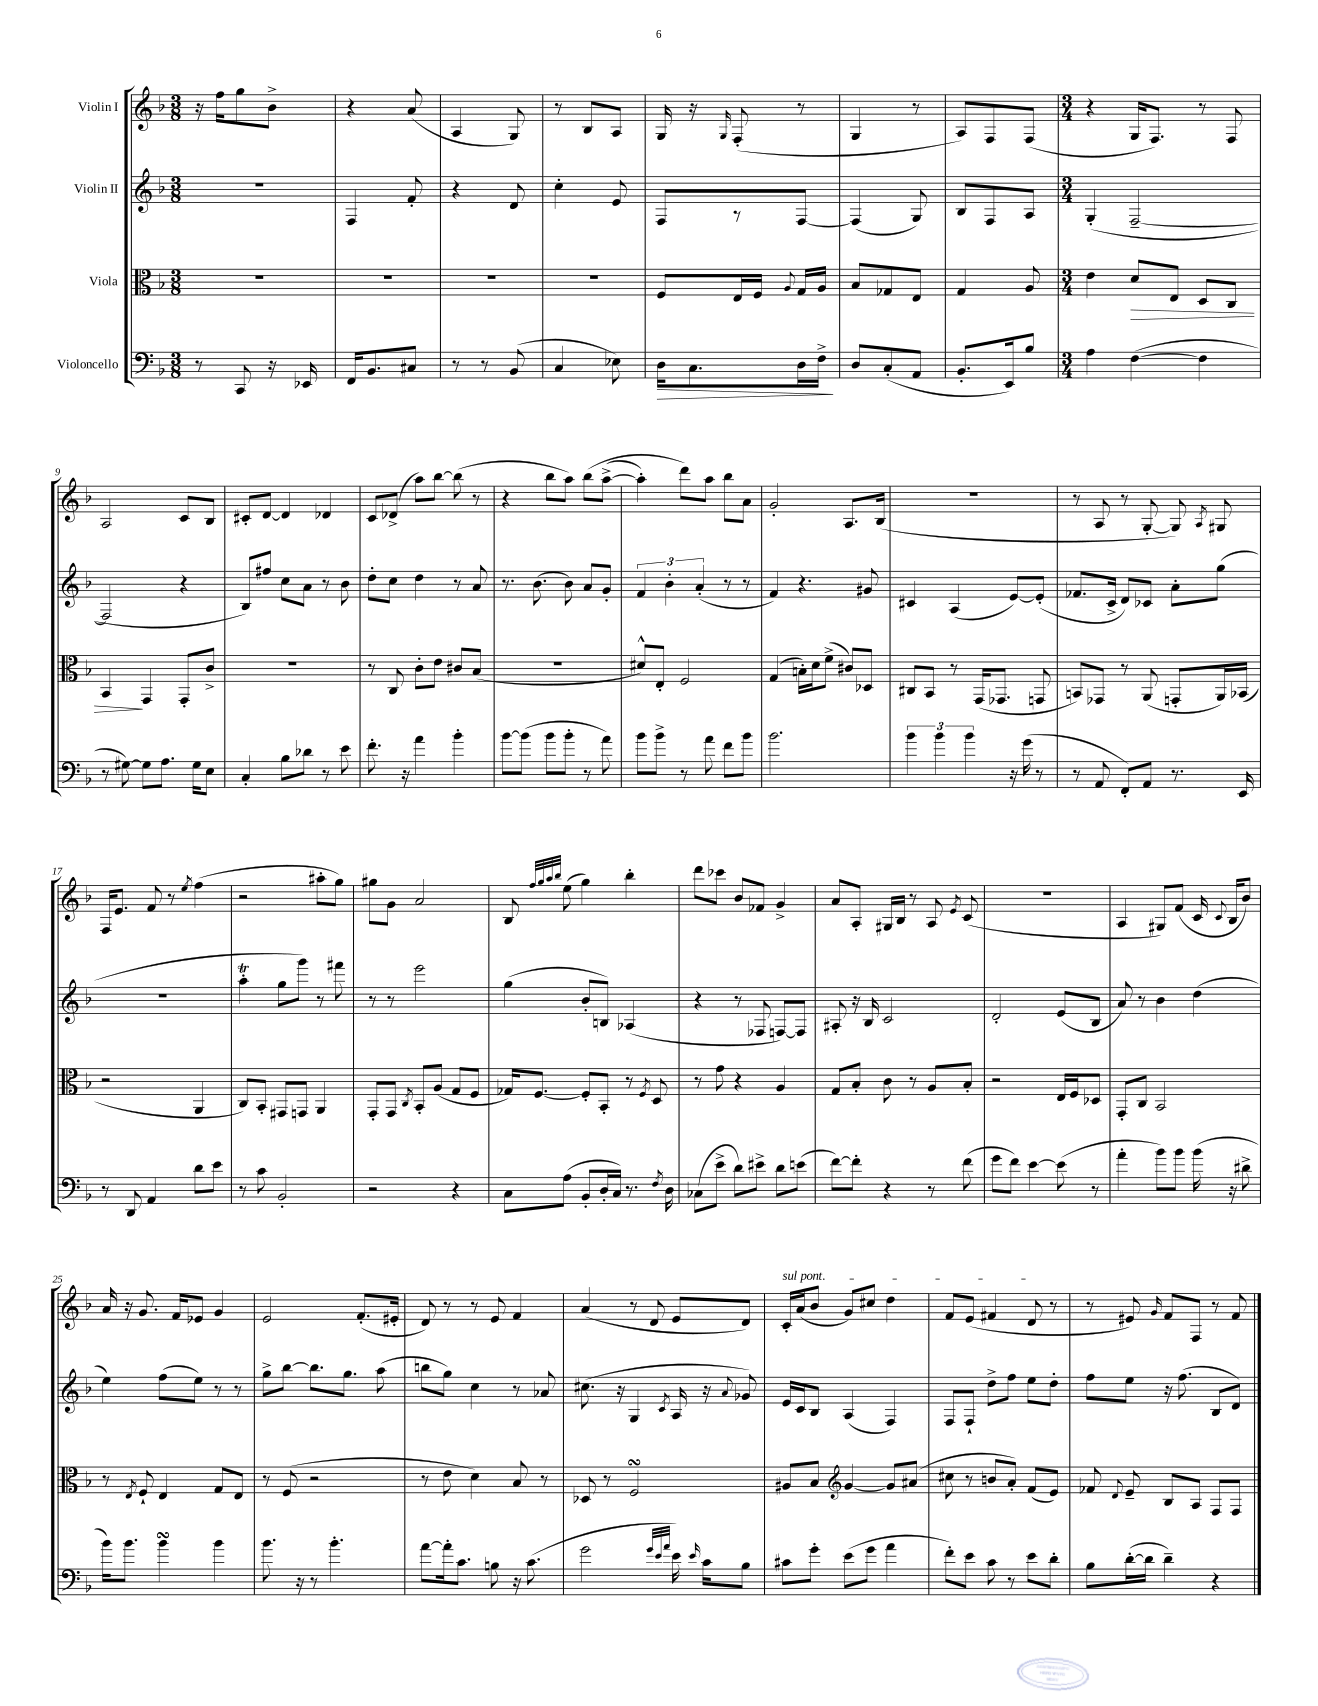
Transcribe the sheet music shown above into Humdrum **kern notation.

**kern	**dynam	**kern	**dynam	**kern	**kern
*part4	*part4	*part3	*part3	*part2	*part1
*staff4	*staff4	*staff3	*staff3	*staff2	*staff1
*I"Violoncello	*	*I"Viola	*	*I"Violin II	*I"Violin I
*clefF4	*	*clefC3	*	*clefG2	*clefG2
*k[b-]	*	*k[b-]	*	*k[b-]	*k[b-]
*M3/8	*	*M3/8	*	*M3/8	*M3/8
=1	=1	=1	=1	=1	=1
8r	.	4.r	.	4.r	16r
.	.	.	.	.	16ff\KL
8CC/	.	.	.	.	8gg\
16r	.	.	.	.	8b-^\J
16EE-X/	.	.	.	.	.
=2	=2	=2	=2	=2	=2
16FF/KL	.	4.r	.	4F/	4r
8.BB-/	.	.	.	.	.
8C#X/J	.	.	.	8f'/	(8a/
=3	=3	=3	=3	=3	=3
8r	.	4.r	.	4r	4A/
8r	.	.	.	.	.
(8BB-/	.	.	.	8d/	8G/)
=4	=4	=4	=4	=4	=4
4C/	.	4.r	.	4cc'\	8r
.	.	.	.	.	8B-/L
8E-X\)	.	.	.	8e/	8A/J
=5	=5	=5	=5	=5	=5
!	!LO:HP:b	!	!	!	!
16D\KL	>	8F/L	.	8F/L	16G/
8.C\	.	.	.	.	16r
.	.	.	.	.	16qqG/
.	.	16E/L	.	8r	(8F'/
.	.	16F/JJ	.	.	.
.	.	8qqA/	.	.	.
16D\L	.	16G/LL	.	[8F/J	8r
16F^\JJ	.	16A/JJ	.	.	.
.	]	.	.	.	.
=6	=6	=6	=6	=6	=6
8D/L	.	8B-/L	.	(4F/]	4G/
(8C'/	.	8G-X/	.	.	.
8AA/J	.	8E/J	.	8G/)	8r
=7	=7	=7	=7	=7	=7
8.BB-'/L	.	4G/	.	8B-/L	8A/L)
.	.	.	.	8F/	8F/
16EE/k)	.	.	.	.	.
8B-/J	.	8A/	.	8A/J	(8F/J
=8	=8	=8	=8	=8	=8
*M3/4	*	*M3/4	*	*M3/4	*M3/4
4A\	.	4e\	.	(4G'/	4r
!	!	!	!LO:HP:b	!	!
([4F\	.	8d/L	>	[2F~/	16G/KL
.	.	.	.	.	8.F/J)
.	.	8E/J	.	.	.
4F\]	.	8D/L	.	.	8r
.	.	8C/J	.	.	8F/
!!LO:LB:g=z
=9	=9	=9	=9	=9	=9
8r	.	4BB-/	.	2F/]	2A/
[8G#X\)	.	.	.	.	.
8G#\L]	.	4GG/	]	.	.
8.A\J	.	.	.	.	.
.	.	8GG'/L	.	4r	8c/L
16G#\KL	.	.	.	.	.
8E\J	.	8c^/J	.	.	8B-/J
=10	=10	=10	=10	=10	=10
4C'/	.	2.r	.	8B-/L)	8c#X'/L
.	.	.	.	8ff#X/J	[8d/J
8B-\L	.	.	.	8cc\L	4d/]
8d-X\J	.	.	.	8a\J	.
8r	.	.	.	8r	4d-X/
8e\	.	.	.	8b-\	.
=11	=11	=11	=11	=11	=11
8.f'\	.	8r	.	8dd'\L	8c/L
.	.	8C/	.	8cc\J	(8d-X^/J
16r	.	.	.	.	.
4a\	.	8c'\L	.	4dd\	8aa\L)
.	.	8e\J	.	.	[8bb-\J
4b-'\	.	8c#X/L	.	8r	(8bb-\]
.	.	(8B-/J	.	8a/	8r
=12	=12	=12	=12	=12	=12
[8b-\L	.	2.r	.	8.r	4r
(8b-\J]	.	.	.	.	.
.	.	.	.	(8.b-\	.
8b-\L	.	.	.	.	8bb-\L
8b-'\J	.	.	.	8b-\)	8aa\J)
8r	.	.	.	8a/L	(8bb-\L
8a\)	.	.	.	8g'/J	([8aa^\J
=13	=13	=13	=13	=13	=13
8b-\L	.	8d#X^^/L)	.	6f/	4aa'\])
8b-^\J	.	8E'/J	.	.	.
.	.	.	.	6b-'\	.
8r	.	2F/	.	.	8ddd\L)
.	.	.	.	(6a'/	.
8a\	.	.	.	.	8aa\J
8f\L	.	.	.	8r	8bb-\L
8b-\J	.	.	.	8r	8a\J
=14	=14	=14	=14	=14	=14
2.b-\	.	(4G/	.	4f/)	2g'/
.	.	16Bn'\LL)	.	4.r	.
.	.	16d\J	.	.	.
.	.	(8f^\J	.	.	.
.	.	8c#X/L)	.	.	8.A/L
.	.	8D-X/J	.	8g#X/	.
.	.	.	.	.	(16B-/Jk
=15	=15	=15	=15	=15	=15
6b-\	.	8C#X/L	.	4c#X/	2.r
.	.	8BB-/J	.	.	.
6b-\	.	.	.	.	.
.	.	8r	.	(4A/	.
6b-\	.	.	.	.	.
.	.	(16GG/KL	.	.	.
.	.	8.GG-X/J	.	.	.
16r	.	.	.	[8e/L)	.
(16g\	.	.	.	.	.
8r	.	8GGn/	.	(8e'/J]	.
=16	=16	=16	=16	=16	=16
8r	.	8BBn/L)	.	8.f-X/L	8r
8AA/	.	8GG-X/J	.	.	8A/
.	.	.	.	16c^/Jk	.
8FF'/L)	.	8r	.	8d/L)	8r
8AA/J	.	(8AA/	.	8c-X/J	[8G'/
8.r	.	8GGn'/L	.	8a'\L	8G/])
.	.	.	.	.	8qA/
.	.	16AA/L)	.	(8gg\J	8G#X/
16EE/	.	(16BB-X/JJ	.	.	.
!!LO:LB:g=z
=17	=17	=17	=17	=17	=17
8r	.	2r	.	2.r	16F/KL
.	.	.	.	.	8.e/J
8DD/	.	.	.	.	.
4AA/	.	.	.	.	8f/
.	.	.	.	.	8r
.	.	.	.	.	8qee/
8d\L	.	4AA/	.	.	(4ff\
8e\J	.	.	.	.	.
=18	=18	=18	=18	=18	=18
8r	.	8C/L)	.	4aat'\	2r
8c\	.	8BB-'/J	.	.	.
2BB-'/	.	8GG#X/L	.	8gg\L	.
.	.	8GGn/J	.	8ggg\J)	.
.	.	4AA/	.	8r	8aa#X'\L
.	.	.	.	8fff#X\	8gg\J)
=19	=19	=19	=19	=19	=19
2r	.	8GG'/L	.	8r	8gg#X\L
.	.	8GG/J	.	8r	8g\J
.	.	8qC/	.	.	.
.	.	8BB-'/L	.	2eee\	2a/
.	.	(8A/J	.	.	.
4r	.	8G/L	.	.	.
.	.	8F/J	.	.	.
=20	=20	=20	=20	=20	=20
8C\L	.	16G-X/KL)	.	(4gg\	8B-/
.	.	[8.F/J	.	.	.
.	.	.	.	.	32qqff/LLL
.	.	.	.	.	32qqgg/
.	.	.	.	.	32qqaa/
.	.	.	.	.	32qqbb-/JJJ
(8A\J	.	.	.	.	(8ee\
8BB-'/L	.	8F'/L]	.	8b-'/L	4gg\)
16D'/L	.	8BB-'/J	.	8Bn/J)	.
16C/JJ)	.	.	.	.	.
8.r	.	8r	.	(4A-X/	4bb-'\
.	.	8qF/	.	.	.
.	.	8D/	.	.	.
8qF/	.	.	.	.	.
16D\	.	.	.	.	.
=21	=21	=21	=21	=21	=21
(8C-X\L	.	8r	.	4r	8ddd\L
8e^\J	.	8g\	.	.	8ccc-X\J
8d\L)	.	4r	.	8r	8b-/L
8e#X^\J	.	.	.	8F-X/	8f-X/J
8d\L	.	4A/	.	[8Fn/L)	4g^/
(8en\J	.	.	.	8F/J]	.
=22	=22	=22	=22	=22	=22
[8f\L)	.	8G/L	.	8A#X'/	8a/L
8f'\J]	.	8B-'/J	.	16r	8A'/J
.	.	.	.	16B-/	.
4r	.	8c\	.	2c/	16G#X/LL
.	.	.	.	.	16B-/JJ
.	.	8r	.	.	8r
8r	.	8A/L	.	.	8A/
.	.	.	.	.	8qe/
(8f\	.	8B-'/J	.	.	(8c/
=23	=23	=23	=23	=23	=23
8g\L	.	2r	.	2d'/	2.r
8f\J)	.	.	.	.	.
[4e\	.	.	.	.	.
(8e\]	.	16E/LL	.	(8e/L	.
.	.	16F/J	.	.	.
8r	.	8D-X/J	.	8B-/J	.
=24	=24	=24	=24	=24	=24
4a'\	.	8GG'/L	.	8a/)	4A/
.	.	8C/J	.	8r	.
8b-\L)	.	2BB-/	.	4b-\	8G#X/L)
8b-\J	.	.	.	.	(8f/J
(16b-\	.	.	.	(4dd\	16c/
.	.	.	.	.	8qqc/
16r	.	.	.	.	16B-/KL
8d#X^\	.	.	.	.	8b-/J)
!!LO:LB:g=z
=25	=25	=25	=25	=25	=25
16b-\KL)	.	8r	.	4ee\)	16a/
8.b-\J	.	.	.	.	16r
.	.	8qE/	.	.	.
.	.	8F`/	.	.	8.g/
4b-sSSs\	.	4E/	.	(8ff\L	.
.	.	.	.	.	16f/KL
.	.	.	.	8ee\J)	8e-X/J
4b-\	.	8G/L	.	8r	4g/
.	.	8E/J	.	8r	.
=26	=26	=26	=26	=26	=26
8.b-\	.	8r	.	8gg^\L	2e/
.	.	(8F/	.	[8bb-\J	.
16r	.	.	.	.	.
8r	.	2r	.	8.bb-\L]	.
4.b-'\	.	.	.	.	.
.	.	.	.	8.gg\J	.
.	.	.	.	.	(8.f'/L
.	.	.	.	(8aa\	.
.	.	.	.	.	16e#X'/Jk
=27	=27	=27	=27	=27	=27
[8a\L	.	8r	.	8bbn\L	8d/)
16a'\k]	.	8e\	.	8gg\J)	8r
8.c\J	.	.	.	.	.
.	.	4d\)	.	4cc\	8r
8Bn\	.	.	.	.	8e/
16r	.	8B-/	.	8r	4f/
(8.c\	.	.	.	.	.
.	.	8r	.	8a-X/	.
=28	=28	=28	=28	=28	=28
2g\	.	8D-X/	.	(8.cc#X\	(4a/
.	.	8r	.	.	.
.	.	.	.	16r	.
.	.	2FsSSs/	.	4G/	8r
.	.	.	.	.	8d/
32qqg/LLL	.	.	.	.	.
32qqe/	.	.	.	.	.
32qqa/JJJ	.	.	.	8qc/	.
16e\)	.	.	.	16A/	8e/L
16qqe/	.	.	.	.	.
16c\KL	.	.	.	16r	.
.	.	.	.	8qqa/	.
8B-\J	.	.	.	8g-X/)	8d/J)
=29	=29	=29	=29	=29	=29
!	!	!	!	!	!LO:TX:a:i:t=sul pont.
8c#X\L	.	8A#X/L	.	16e/LL	16c'/LL
.	.	.	.	16c/J	(16a/J
8g'\J	.	8B-/J	.	8B-/J	8b-/J
*	*	*clefG2	*	*	*
(8e\L	.	[4g/	.	(4A/	8g/L)
8g\J	.	.	.	.	8cc#X/J
4a\	.	8g/L]	.	4F/)	4dd\
.	.	(8a#X/J	.	.	.
=30	=30	=30	=30	=30	=30
8f'\L)	.	8cc#X\	.	8F/L	8f/L
8e\J	.	8r	.	8F`/J	(8e/J
8c\	.	8bn/L	.	8dd^\L	4f#X/
8r	.	8a'/J)	.	8ff\J	.
8e\L	.	(8f/L	.	8ee\L	8d/
8d'\J	.	8e/J)	.	8dd'\J	8r
=31	=31	=31	=31	=31	=31
8B-\L	.	8f-X/	.	8ff\L	8r
.	.	8qqd/	.	.	.
([16d'\L	.	8e~/	.	8ee\J	8e#X/)
16d\JJ]	.	.	.	.	.
.	.	.	.	.	16qqg/
4d~\)	.	8B-/L	.	16r	8f/L
.	.	.	.	(8.ff\	.
.	.	8A/J	.	.	8F/J
4r	.	8F/L	.	8B-/L	8r
.	.	8F/J	.	8d/J)	8f/
==	==	==	==	==	==
*-	*-	*-	*-	*-	*-
